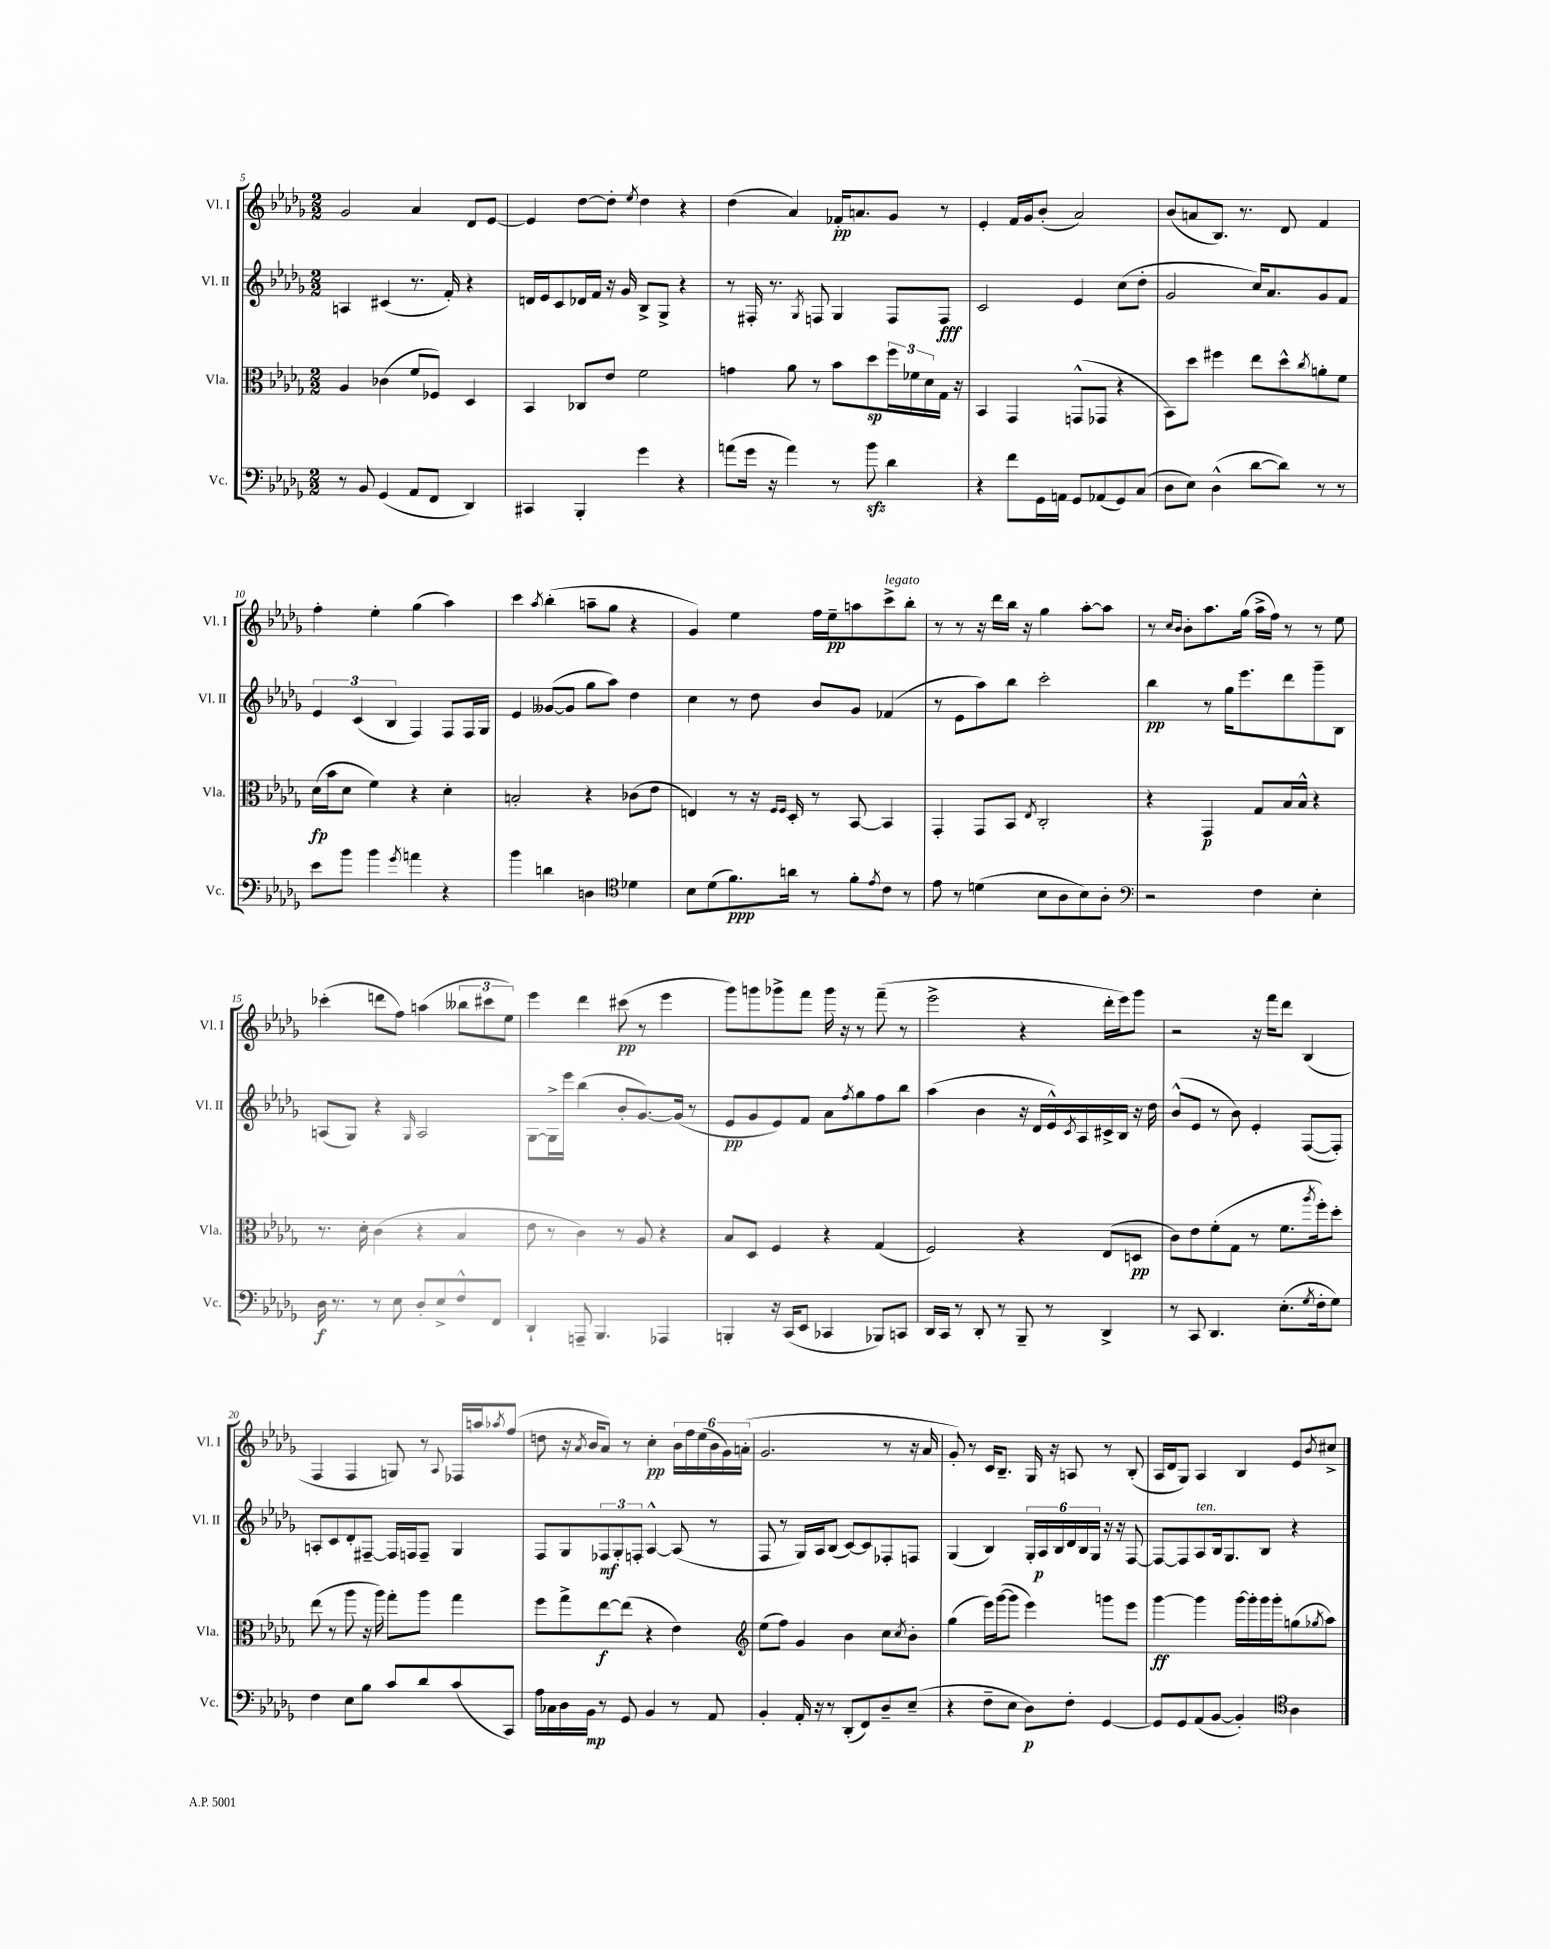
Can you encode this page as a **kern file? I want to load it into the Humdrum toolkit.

**kern	**kern	**kern	**kern
*staff4	*staff3	*staff2	*staff1
*clefF4	*clefC3	*clefG2	*clefG2
*k[b-e-a-d-g-]	*k[b-e-a-d-g-]	*k[b-e-a-d-g-]	*k[b-e-a-d-g-]
*M2/2	*M2/2	*M2/2	*M2/2
8r	4A-	4A	2g-
8BB-	.	.	.
(4GG-	(4c-	(4c#	.
8AA-	8f	8.r	4a-
8FF	8F-)	.	.
.	.	16f')	.
4DD-)	4D-	4r	8d-
.	.	.	[8e-
=	=	=	=
4CC#	4BB-	16d	4e-]
.	.	16e-	.
.	.	8c	.
4BBB-'	8C-	16d-	[8dd-
.	.	16f	.
.	8e-	16r	8dd-']
.	.	16g-	.
.	.	.	8qee-
4g-	2f	8B-^	4dd-
.	.	8G-^	.
4r	.	4r	4r
=	=	=	=
(8a	4g	8r	(4dd-
16g-	.	16F#'	.
16r	.	8.r	.
4a)	8a-	.	4a-)
.	.	8qG-	.
.	8r	8F	.
8r	8b-	4G-	16f-'
.	.	.	8.a
8b-	8dd-	.	.
4d-	24ff	8F	8g-
.	24f-	.	.
.	24d-	.	.
.	16G-	8F	8r
.	16r	.	.
=	=	=	=
4r	4BB-	2c	4e-'
8f	4GG-	.	16f
.	.	.	16g-
16GG-	.	.	(8b-'
16AA	.	.	.
8GG-	(8GG^^	4e-	2a-)
(8AA-	8GG-	.	.
8GG-)	4r	(8cc	.
(8C	.	8dd-'	.
=	=	=	=
8D-	8BB-)	2g-	(8b-
8E-)	8dd-	.	8a
(4D-^^	4ff#	.	8.B-)
.	.	.	8.r
[8d-	8ee-	16cc)	.
.	.	8.a-	.
8d-])	8dd-^^	.	8d-
.	8qcc	.	.
8r	8a'	8g-	4f
8r	8f	8f	.
=	=	=	=
8e-	(16d-	6e-	4ff'
.	16b-	.	.
8b-	8d-	.	.
.	.	(6c	.
4b-	4f)	.	4ee-'
.	.	6B-	.
8qg-	.	.	.
4a	4r	4F)	(4gg-
4r	4d-'	8F	4aa-)
.	.	16F	.
.	.	16G-	.
=	=	=	=
4b-	2B'	4e-	4ccc
.	.	.	8qaa-
4d	.	([8g--	(4bb-'
.	.	8g--]	.
4D	4r	8gg-	8aa~
.	.	8aa-)	8gg-
*clefC4	*	*	*
4d-	(8c-	4dd-	4r
.	8e-	.	.
=	=	=	=
8B-	4E)	4cc	4g-)
(8d-	.	.	.
8.f)	8r	8r	4ee-
.	16r	8dd-	.
.	16qqF	.	.
.	16qqF	.	.
16a	16D-'	.	.
8r	8r	8b-	16ff
.	.	.	16ee-~
8f'	[8BB-	8g-	8aa
8qe-	.	.	.
8c	4BB-]	(4f-	8ccc^
8r	.	.	8bb-'
=	=	=	=
8e-	4GG-'	8r	8r
8r	.	8e-	8r
(4d	8GG-	8aa-)	16r
.	.	.	16ddd-
.	8BB-	8bb-	16bb-
.	.	.	16r
.	8qE-	.	.
8B-	2C'	2ccc'	4gg-
8A-	.	.	.
8B-)	.	.	[8aa-'
8A-'	.	.	8aa-]
=	=	=	=
*clefF4	*	*	*
2r	4r	4bb-	8r
.	.	.	16qqcc
.	.	.	16qqb-
.	.	.	8b-'
.	4GG-	8r	8.aa-
.	.	16gg-	.
.	.	8.eee-	(16gg-
4F	8G-	.	16aa-^
.	.	.	16ff)
.	16B-	8ddd-	8r
.	16B-^^	.	.
4E-'	4r	8ggg-~	8r
.	.	8B-	8ee-
=	=	=	=
16D-	8.r	(8A	(4ccc-'
8.r	.	.	.
.	.	8G-)	.
.	16d-'	.	.
8r	(4c	4r	8ddd
8E-	.	.	8ff)
.	.	16qqG-	.
8D-'	4r	2A	(4aa
8E-^	.	.	.
8F^^	4B-	.	12bb--
.	.	.	12ccc#
8FF	.	.	.
.	.	.	12ee-)
=	=	=	=
4DD-`	8e-	[8G-	4eee-
.	8r	16G-^]	.
.	.	16eee-	.
8AAA~	4c)	(4bb-	4ddd-
4.BBB-	.	.	.
.	8r	8b-'	(8ccc#
.	8A-	[8.g-)	8r
4AAA-	4r	.	4eee-
.	.	(16g-]	.
.	.	8r	.
=	=	=	=
4BBB'	8B-	8e-	8ggg-)
.	8D-	8g-	8ggg
16r	4F	8e-)	8ggg-^
(16CC	.	.	.
8EE-	.	8f	8fff
4CC-	4r	8a-	16ggg-
.	.	.	16r
.	.	8qff	.
.	.	8gg-	8r
8BBB-)	(4G-	8ff	(8fff~
8CC	.	8bb-	8r
=	=	=	=
16DD-	2F)	(4aa-	2eee-^
16CC	.	.	.
8r	.	.	.
8DD-'	.	4b-	.
8r	.	.	.
8BBB-~	4r	16r	4r
.	.	16d-	.
8r	.	16e-^^)	.
.	.	8qc	.
.	.	16A-	.
4DD-^	(8E-	16c#^	16ddd-'
.	.	16B-	16eee-)
.	8D	16r	8ggg-
.	.	16dd-	.
=	=	=	=
8r	8c)	(8b-^^	2r
8CC	8e-	8e-	.
4.DD-	(8f'	8r	.
.	8G-	8b-)	.
.	8r	4e-'	16r
.	.	.	16fff
(8.E-'	8.f	.	8ddd-
.	.	([8F	(4B-
8qG-	8qaa-	.	.
16F'	16ff')	.	.
8G-)	8dd-'	8F'])	.
=	=	=	=
4F	(8ee-	8A'	4F
.	8r	8c	.
8E-	8aa-	8d-'	4F
8B-	16r	[8F#~	.
.	16aa-)	.	.
8c	8gg-'	16F#]	8G)
.	.	16F	.
8d-	8aa-	8F~	8r
.	.	.	8qqA-
(8c	4gg-	4G-	16F-
.	.	.	16aa
.	.	.	8qaa-
8CC)	.	.	(8ff
=	=	=	=
16A-	8ff	8F	8dd
16C-	.	.	.
16D-	8gg-^	8G-	16r
.	.	.	8qa-
16BB-	.	.	16b-
8r	[8ee-	12F-	8a-)
.	.	12G-'	.
8GG-	(8ee-]	.	8r
.	.	12F'	.
4BB-	4r	[4A-^^	4cc'
8r	4e-)	(8A-]	24b-
.	.	.	24ff
.	.	.	(24ee-
8AA-	.	8r	24b-
.	.	.	24g-)
.	.	.	(24a'
=	=	=	=
*	*clefG2	*	*
4BB-'	(8ee-	8F	2.g-
.	8ff)	8r	.
16AA-'	4g-	16G-)	.
16r	.	16A-	.
8r	.	(8B-	.
(8DD-'	4b-	[8c)	.
8FF)	.	8c]	.
8D-~	8cc	8F-'	8r
.	8qcc	.	.
(8E-~	8b-'	8F	16r
.	.	.	16a-
=	=	=	=
4r	(4gg-	(4G-	8g-')
.	.	.	8r
8F~	16eee-)	4B-)	16c
.	([16ggg-	.	8.B-~
8E-	8ggg-]	.	.
8D-)	4eee-)	24G-'	16G-
.	.	24A-	.
.	.	.	16r
.	.	24B-	.
8F'	.	24d-	8A
.	.	24B-	.
.	.	24G-	.
[4GG-	8ggg	16r	8r
.	.	16r	.
.	8eee-	[8F	(8B-'
=	=	=	=
8GG-]	[4ggg-	8F_	16A-
.	.	.	16d-
8GG-	.	8F]	8G-)
(8AA-	4ggg-]	8A-	4A-
[8BB-	.	16B-	.
.	.	8.G-	.
4BB-'])	[16ggg-	.	4B-
.	16ggg-']	.	.
.	16ggg-	8B-	.
.	16ggg-'	.	.
*clefC4	*	*	*
4A-	(8gg	4r	8e-
.	8qgg-	.	8qb-
.	8aa-)	.	8cc#^
==	==	==	==
*-	*-	*-	*-
